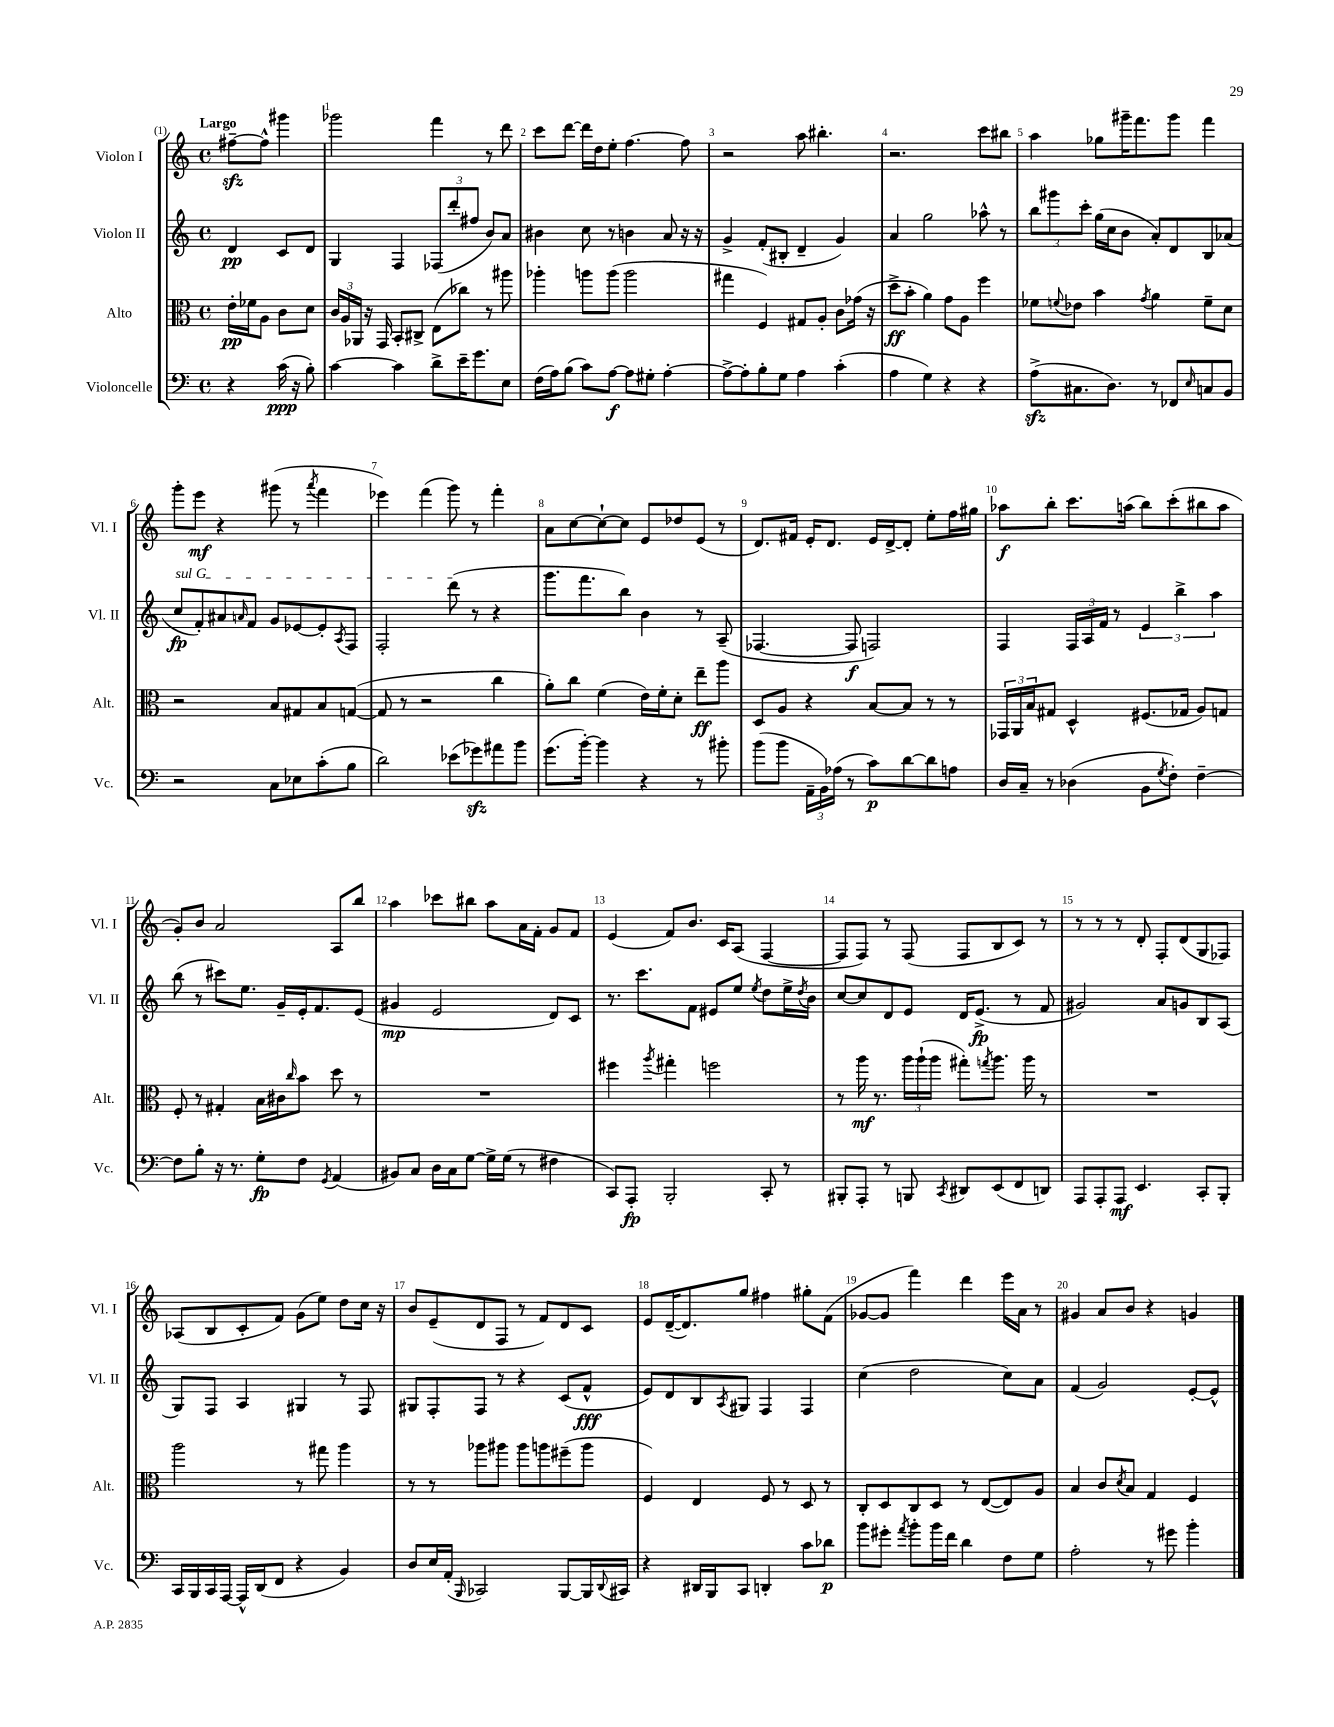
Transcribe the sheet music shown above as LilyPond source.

<<
\new StaffGroup <<
\new Staff = "s0" \with { instrumentName = "Violon I" shortInstrumentName = "Vl. I" } {
    \clef treble \key c \major \defaultTimeSignature \time 4/4 \partial 2 \tempo "Largo"
    fis''8~--\sfz fis''8-^ gis'''4 |
    ges'''2 f'''4 r8 d'''8 |
    c'''8 d'''8~ d'''16 d''16 e''8-. f''4.~ f''8 |
    r2 a''8 bis''4.-. |
    r2. c'''8 bis''8 |
    a''4 ges''8 gis'''16-- f'''8. gis'''8 f'''4 |
    g'''8-. e'''8\mf r4 gis'''8( r8 \acciaccatura { a'''8 } f'''4 |
    ees'''4) f'''4( g'''8) r8 f'''4-. |
    a'8 c''8~ c''8~-! c''8 e'8 des''8 e'8( r8 |
    d'8.) fis'16 e'16-. d'8. e'16 d'16~-> d'8-. e''8-. f''16 gis''16 |
    aes''8\f b''8-. c'''8. a''16( b''8) c'''8-.( bis''8 a''8 |
    g'8-.) b'8 a'2 a8 b''8 |
    a''4 ces'''8 bis''8 a''8 a'16 f'16-. g'8 f'8 |
    e'4( f'8) b'8. c'16 a8( f4~ |
    f8 f8) r8 f8( f8 b8 c'8) r8 |
    r8 r8 r8 d'8-. f8-. d'8( g8 fes8) |
    aes8( b8 c'8-. f'8) g'8( e''8) d''8 c''16 r16 |
    b'8 e'8--( d'8 f8 r8 f'8) d'8 c'8 |
    e'8 d'16~--( d'8.) g''8 fis''4 gis''8-. f'8( |
    ges'8~ ges'8 f'''4) d'''4 e'''16 a'16 r8 |
    gis'4 a'8 b'8 r4 g'4 \bar "|." |
}
\new Staff = "s1" \with { instrumentName = "Violon II" shortInstrumentName = "Vl. II" } {
    \clef treble \key c \major \defaultTimeSignature \time 4/4 \partial 2
    d'4\pp c'8 d'8 |
    g4 f4 \tuplet 3/2 { fes8( d'''8-. fis''8 } b'8) a'8 |
    bis'4 c''8 r8 b'4 a'8 r16 r16 |
    g'4-> f'8-.( bis8-. d'4-- g'4) |
    a'4 g''2 aes''8-^ r8 |
    \tuplet 3/2 { b''8 gis'''8 c'''8-. } g''16( c''16 b'8 a'8-.) d'8 b8 aes'8( |
    \once \override TextSpanner.bound-details.left.text = \markup { \italic "sul G" } c''8\fp\startTextSpan f'8-.) ais'8 \grace { a'16 } f'8 g'8 ees'8~ ees'8-. \acciaccatura { a8 } f8 |
    f2-. d'''8\stopTextSpan( r8 r4 |
    g'''8. f'''8. b''8) b'4 r8 a8--( |
    fes4.~ fes8\f f2) |
    f4 \tuplet 3/2 { f16 a16 f'16 } r8 \tuplet 3/2 { e'4 b''4-> a''4 } |
    b''8( r8 cis'''8) e''8. g'16-- e'16-. f'8. e'8( |
    gis'4\mp e'2 d'8) c'8 |
    r8. c'''8. f'8 eis'8 e''8 \acciaccatura { e''8 } d''8 e''16-> \acciaccatura { d''8 } b'16 |
    c''8~ c''8 d'8 e'8 d'16 e'8.->\fp( r8 f'8 |
    gis'2) a'8 g'8 b8 a8( |
    g8) f8 a4 gis4 r8 f8 |
    gis8 f8-. f8 r8 r4 c'8( f'8-^\fff |
    e'8) d'8 b8 \acciaccatura { a8 } gis8 f4 f4 |
    c''4( d''2 c''8) a'8 |
    f'4( g'2) e'8~-. e'8-^ \bar "|." |
}
\new Staff = "s2" \with { instrumentName = "Alto" shortInstrumentName = "Alt." } {
    \clef alto \key c \major \defaultTimeSignature \time 4/4 \partial 2
    e'16-.\pp fes'16 a8 c'8 d'8 |
    \tuplet 3/2 { c'16 a16 aes,16 } r16 g,16 b,8-. cis8-> e8( ces''8) r8 ais''8 |
    aes''4-. a''8 a''8( a''2 |
    gis''4 f4) gis8 a8-. c'8 ges'16( r16 |
    d''8->\ff b'8-. a'4) g'8 a8 f''4 |
    fes'8 \appoggiatura { f'8 } ees'8 b'4 \acciaccatura { g'8 } a'4 f'8-- d'8 |
    r2 b8 gis8 b8 g8~( |
    g8 r8 r2 c''4 |
    a'8-.) c''8 f'4( e'16) f'16-. d'8-. e''8--\ff a''8 |
    d8 a8 r4 b8~ b8 r8 r8 |
    \tuplet 3/2 { ges,16 a,16 b16 } gis8 d4-^ fis8.( ges16 a8) g8 |
    f8-. r8 gis4-. b16 cis'16 \grace { c''16 } b'8 d''8 r8 |
    R1 |
    fis''4 \acciaccatura { a''8 } gis''4-. f''2 |
    r8 a''16\mf r8. \tuplet 3/2 { a''16 a''16-!( a''16 } gis''8-.) \acciaccatura { g''8 } a''8. a''16 r8 |
    R1 |
    a''2 r8 gis''8 a''4 |
    r8 r8 aes''8 ais''8 ais''8 a''8 fis''8--( a''8 |
    f4) e4 f8 r8 d8 r8 |
    c8-. d8 c8 d8 r8 e8~( e8) a8 |
    b4 c'8 \acciaccatura { d'8 } b8 g4 f4 \bar "|." |
}
\new Staff = "s3" \with { instrumentName = "Violoncelle" shortInstrumentName = "Vc." } {
    \clef bass \key c \major \defaultTimeSignature \time 4/4 \partial 2
    r4 c'16\ppp( r16 b8-.) |
    c'4~ c'4 d'8-> e'16-- g'8. e8 |
    f16( a16) b8( c'8) a8~\f a8 gis8-. a4~-. |
    a8~-> a8-. b8-. g8 a4 c'4-.( |
    a4 g4) r4 r4 |
    a8->\sfz( cis8. d8.) r8 fes,8 \grace { e16 } c8 b,8 |
    r2 c8 ees8 c'8-.( b8 |
    d'2) ees'8( ges'8\sfz) ais'8 b'8 |
    g'8.( b'16~-.) b'4 r4 r8 bis'8-. |
    b'8( b'8 \tuplet 3/2 { a,16-- b,16) aes16( } r8 c'8\p) d'8~ d'8 a8 |
    d16 c16-- r8 des4( b,8 \acciaccatura { g8 } f8-.) f4~-- |
    f8 b8-. r16 r8. g8-.\fp f8 \acciaccatura { g,8 } a,4( |
    bis,8) c8 d16 c16 g8~ g16-> g16( r8 fis4 |
    c,8) a,,8-.\fp b,,2-. c,8-. r8 |
    bis,,8-. a,,8-. r8 b,,8 \acciaccatura { c,8 } dis,8 e,8( f,8 d,8) |
    a,,8 a,,8-. a,,8\mf e,4. c,8-. b,,8-. |
    c,16 b,,16 c,16 a,,16~ a,,16-^ d,16( f,8 r4 b,4) |
    d8 e16 a,16-.( \grace { b,,16 } ces,2) b,,8~ b,,16 \appoggiatura { d,8 } cis,16 |
    r4 dis,16 b,,16 c,8 d,4-. c'8 des'8\p |
    b'8 gis'8-. \acciaccatura { a'8 } b'8-. b'16 f'16 d'4 f8 g8 |
    a2-. r8 gis'8 b'4-. \bar "|." |
}
>>
>>
\layout { \context { \Score \override BarNumber.break-visibility = ##(#f #t #t) barNumberVisibility = #all-bar-numbers-visible } }
